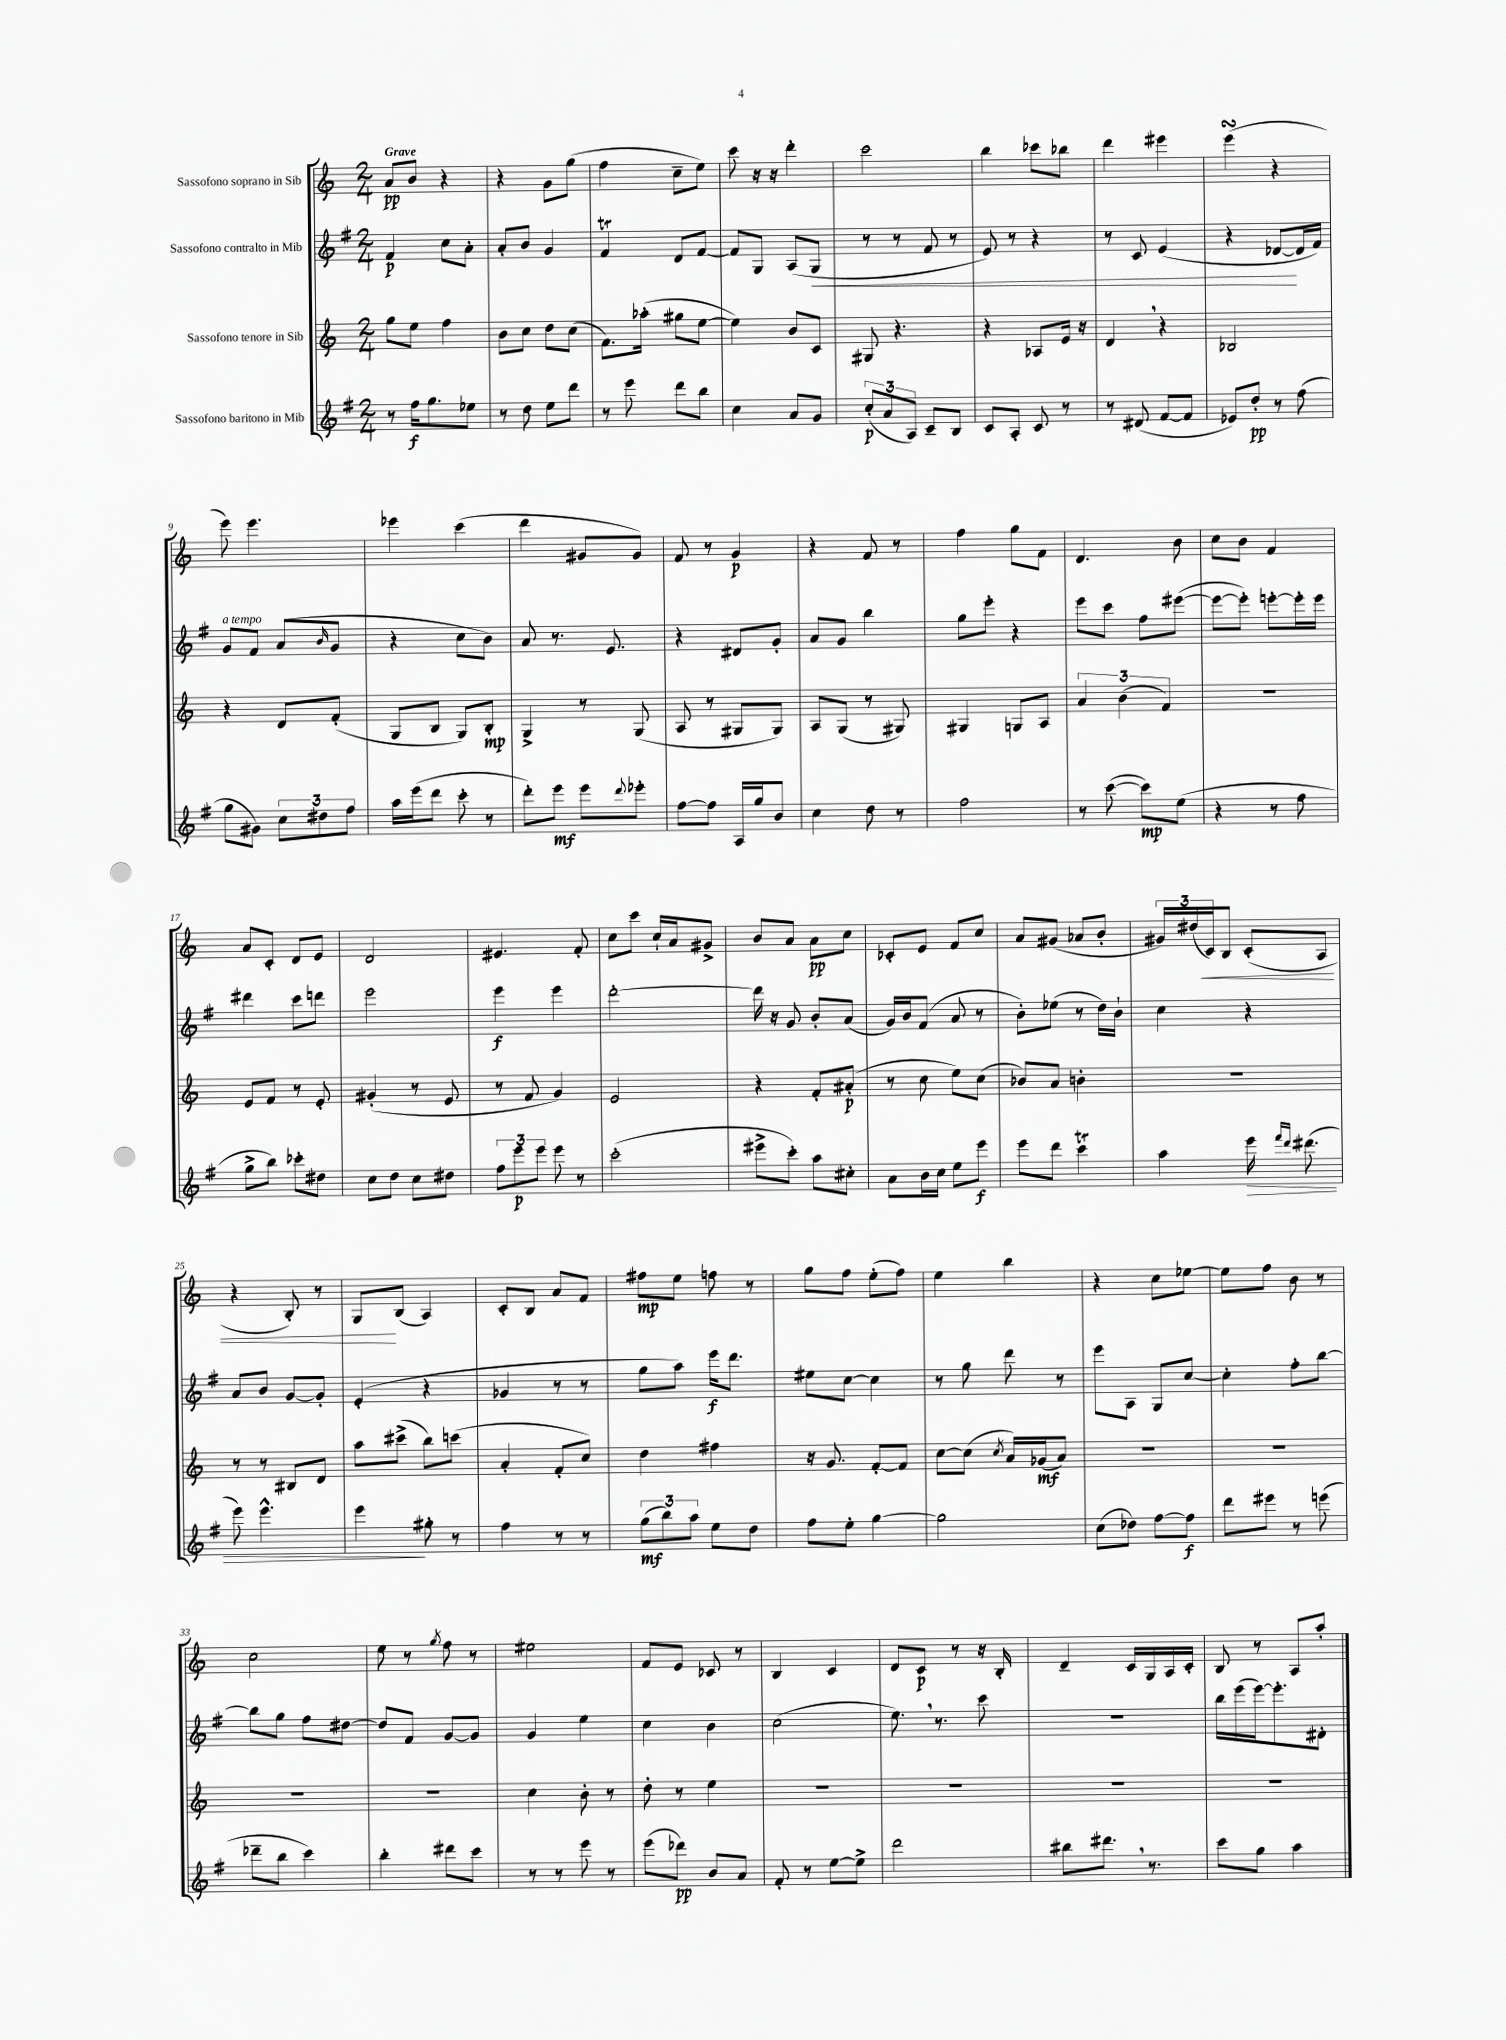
<<
\new StaffGroup <<
\new Staff = "s0" \with { instrumentName = "Sassofono soprano in Sib" } {
    \clef treble \key c \major \numericTimeSignature \time 2/4 \tempo "Grave"
    a'8\pp b'8 r4 |
    r4 g'8 g''8( |
    f''4 c''8-- e''8) |
    c'''8 r16 r16 d'''4-. |
    c'''2 |
    b''4 ces'''8 bes''8 |
    d'''4 eis'''4 |
    e'''4\turn( r4 |
    e'''8) e'''4. |
    ees'''4 c'''4( |
    d'''4 gis'8 gis'8) |
    f'8 r8 g'4\p |
    r4 f'8 r8 |
    f''4 g''8 f'8 |
    d'4. b'8 |
    c''8 b'8 f'4 |
    a'8 c'8-. d'8 e'8 |
    d'2 |
    eis'4. f'8-. |
    c''8 c'''8 c''16-! a'16 gis'8-> |
    b'8 a'8 a'8\pp c''8 |
    ces'8-. e'8 f'8 c''8 |
    a'8 gis'8( aes'8 b'8-. |
    \tuplet 3/2 { gis'16) dis''16( c'16\<) } b8 c'8-.( a8 |
    r4 b8-.) r8 |
    g8\! b8( a4) |
    c'8-. b8 a'8 f'8 |
    fis''8\mp e''8 f''8 r8 |
    g''8 f''8 e''8-.( f''8) |
    e''4 b''4 |
    r4 c''8 ees''8~ |
    ees''8 f''8 b'8 r8 |
    c''2 |
    e''8 r8 \acciaccatura { g''8 } f''8 r8 |
    eis''2 |
    f'8 e'8 ces'8 r8 |
    b4 c'4 |
    d'8 c'8\p r8 r16 b16-. |
    d'4-- c'16 g16 a16 c'16-. |
    b8 r8 a8 a''8-. \bar "|." |
}
\new Staff = "s1" \with { instrumentName = "Sassofono contralto in Mib" } {
    \clef treble \key g \major \numericTimeSignature \time 2/4
    fis'4\p c''8 a'8-. |
    a'8-. b'8 g'4 |
    fis'4\trill d'8 fis'8~ |
    fis'8 g8 a8( g8\< |
    r8 r8 fis'8 r8 |
    e'8) r8 r4 |
    r8 c'8 e'4( |
    r4 des'8~\! des'16 fis'16) |
    g'8^\markup { \italic "a tempo" } fis'8 a'8( \grace { b'16 } g'8 |
    r4 c''8 b'8) |
    a'8 r8. e'8. |
    r4 dis'8 g'8-. |
    a'8 g'8 b''4 |
    g''8 e'''8-. r4 |
    e'''8 c'''8 fis''8 eis'''8~( |
    eis'''8~ eis'''8-.) e'''8~-. e'''16-. e'''16 |
    dis'''4 c'''8 d'''8 |
    e'''2 |
    e'''4\f e'''4 |
    d'''2~-. |
    d'''16 r16 g'8 b'8-. a'8( |
    g'16) b'16 fis'8( a'8 r8 |
    b'8-.) ees''8( r8 d''16) b'16-! |
    c''4 r4 |
    a'8 b'8 g'8~ g'8-. |
    e'4-.( r4 |
    ges'4 r8 r8 |
    g''8 a''8) e'''16\f d'''8. |
    eis''8 c''8~ c''4 |
    r8 g''8 d'''8 r8 |
    e'''8 a8 g8 c''8~ |
    c''4-. fis''8-. b''8~ |
    b''8 g''8 fis''8 dis''8~ |
    dis''8 fis'8 g'8~ g'8 |
    g'4 e''4 |
    c''4 b'4 |
    c''2( |
    e''8.) \breathe r8. c'''8 |
    R2 |
    b''16 e'''16( e'''16~) e'''8.-. dis'8-. \bar "|." |
}
\new Staff = "s2" \with { instrumentName = "Sassofono tenore in Sib" } {
    \clef treble \key c \major \numericTimeSignature \time 2/4
    g''8 e''8 f''4 |
    b'8 c''8 d''8 c''8( |
    f'8.) aes''16-.( gis''8 e''8~ |
    e''4) b'8 c'8 |
    gis8 r4. |
    r4 aes8 e'16 r16 |
    d'4 \breathe r4 |
    bes2 |
    r4 d'8 f'8-.( |
    g8 b8 g8) b8-.\mp |
    g4-> r8 g8( |
    a8 r8 gis8 gis8) |
    a8 g8( r8 gis8) |
    gis4 g8 a8 |
    \tuplet 3/2 { a'4 b'4( f'4) } |
    R2 |
    e'8 f'8 r8 e'8-. |
    gis'4-.( r8 e'8 |
    r8 f'8 g'4) |
    e'2 |
    r4 f'8-. ais'8-.\p( |
    r8 c''8 e''8) c''8( |
    bes'8) a'8 b'4-. |
    R2 |
    r8 r8 bis8 d'8 |
    a''8 cis'''8->( b''8) c'''8( |
    a'4-. f'8-. c''8) |
    d''4 fis''4 |
    r16 g'8. f'8~-. f'8 |
    c''8~ c''8( \acciaccatura { c''8 } a'16) ges'16\mf( a'8) |
    R2 |
    R2 |
    R2 |
    R2 |
    c''4 b'8-. r8 |
    d''8-. r8 e''4 |
    R2 |
    R2 |
    R2 |
    R2 \bar "|." |
}
\new Staff = "s3" \with { instrumentName = "Sassofono baritono in Mib" } {
    \clef treble \key g \major \numericTimeSignature \time 2/4
    r8 fis''16\f g''8. ees''8 |
    r8 d''8 e''8 d'''8 |
    r8 e'''8 d'''8 b''8 |
    c''4 a'8 g'8 |
    \tuplet 3/2 { c''8-.\p( a'8 a8) } c'8-- b8 |
    c'8 a8-. c'8 r8 |
    r8 dis'8( fis'8~ fis'8 |
    ees'8) d''8-.\pp r8 fis''8( |
    g''8 gis'8) \tuplet 3/2 { c''8 dis''8 fis''8 } |
    a''16 e'''16( d'''8 c'''8-. r8 |
    d'''8-.) e'''8\mf e'''8 \appoggiatura { d'''8 } ees'''8-. |
    fis''8~ fis''8 a16 g''16 b'8 |
    c''4 d''8 r8 |
    fis''2 |
    r8 c'''8~( c'''8\mp) e''8( |
    r4 r8 fis''8 |
    g''8-> b''8) ces'''8-. dis''8 |
    c''8 d''8 c''8 dis''8 |
    \tuplet 3/2 { fis''8 e'''8\p e'''8 } e'''8 r8 |
    c'''2-.( |
    eis'''8-> c'''8-.) a''8 cis''8-. |
    a'8 b'16 c''16 e''8 e'''8\f |
    e'''8 d'''8 c'''4\trill |
    a''4 e'''16\> \grace { fis'''16 d'''16 } dis'''8.( |
    e'''8) e'''4.-^ |
    e'''4\! gis''8-. r8 |
    fis''4 r8 r8 |
    \tuplet 3/2 { g''8\mf( b''8) a''8 } e''8 d''8 |
    fis''8 e''8-. g''4~ |
    g''2 |
    c''8( des''8) fis''8~ fis''8\f |
    d'''8 eis'''8 r8 e'''8( |
    des'''8-- b''8 c'''4) |
    b''4-. dis'''8 c'''8 |
    r8 r8 e'''8 r8 |
    e'''8( des'''8\pp) b'8 a'8 |
    fis'8-. r8 e''8~ e''8-> |
    d'''2 |
    bis''8 dis'''8. \breathe r8. |
    c'''8 g''8 a''4 \bar "|." |
}
>>
>>
